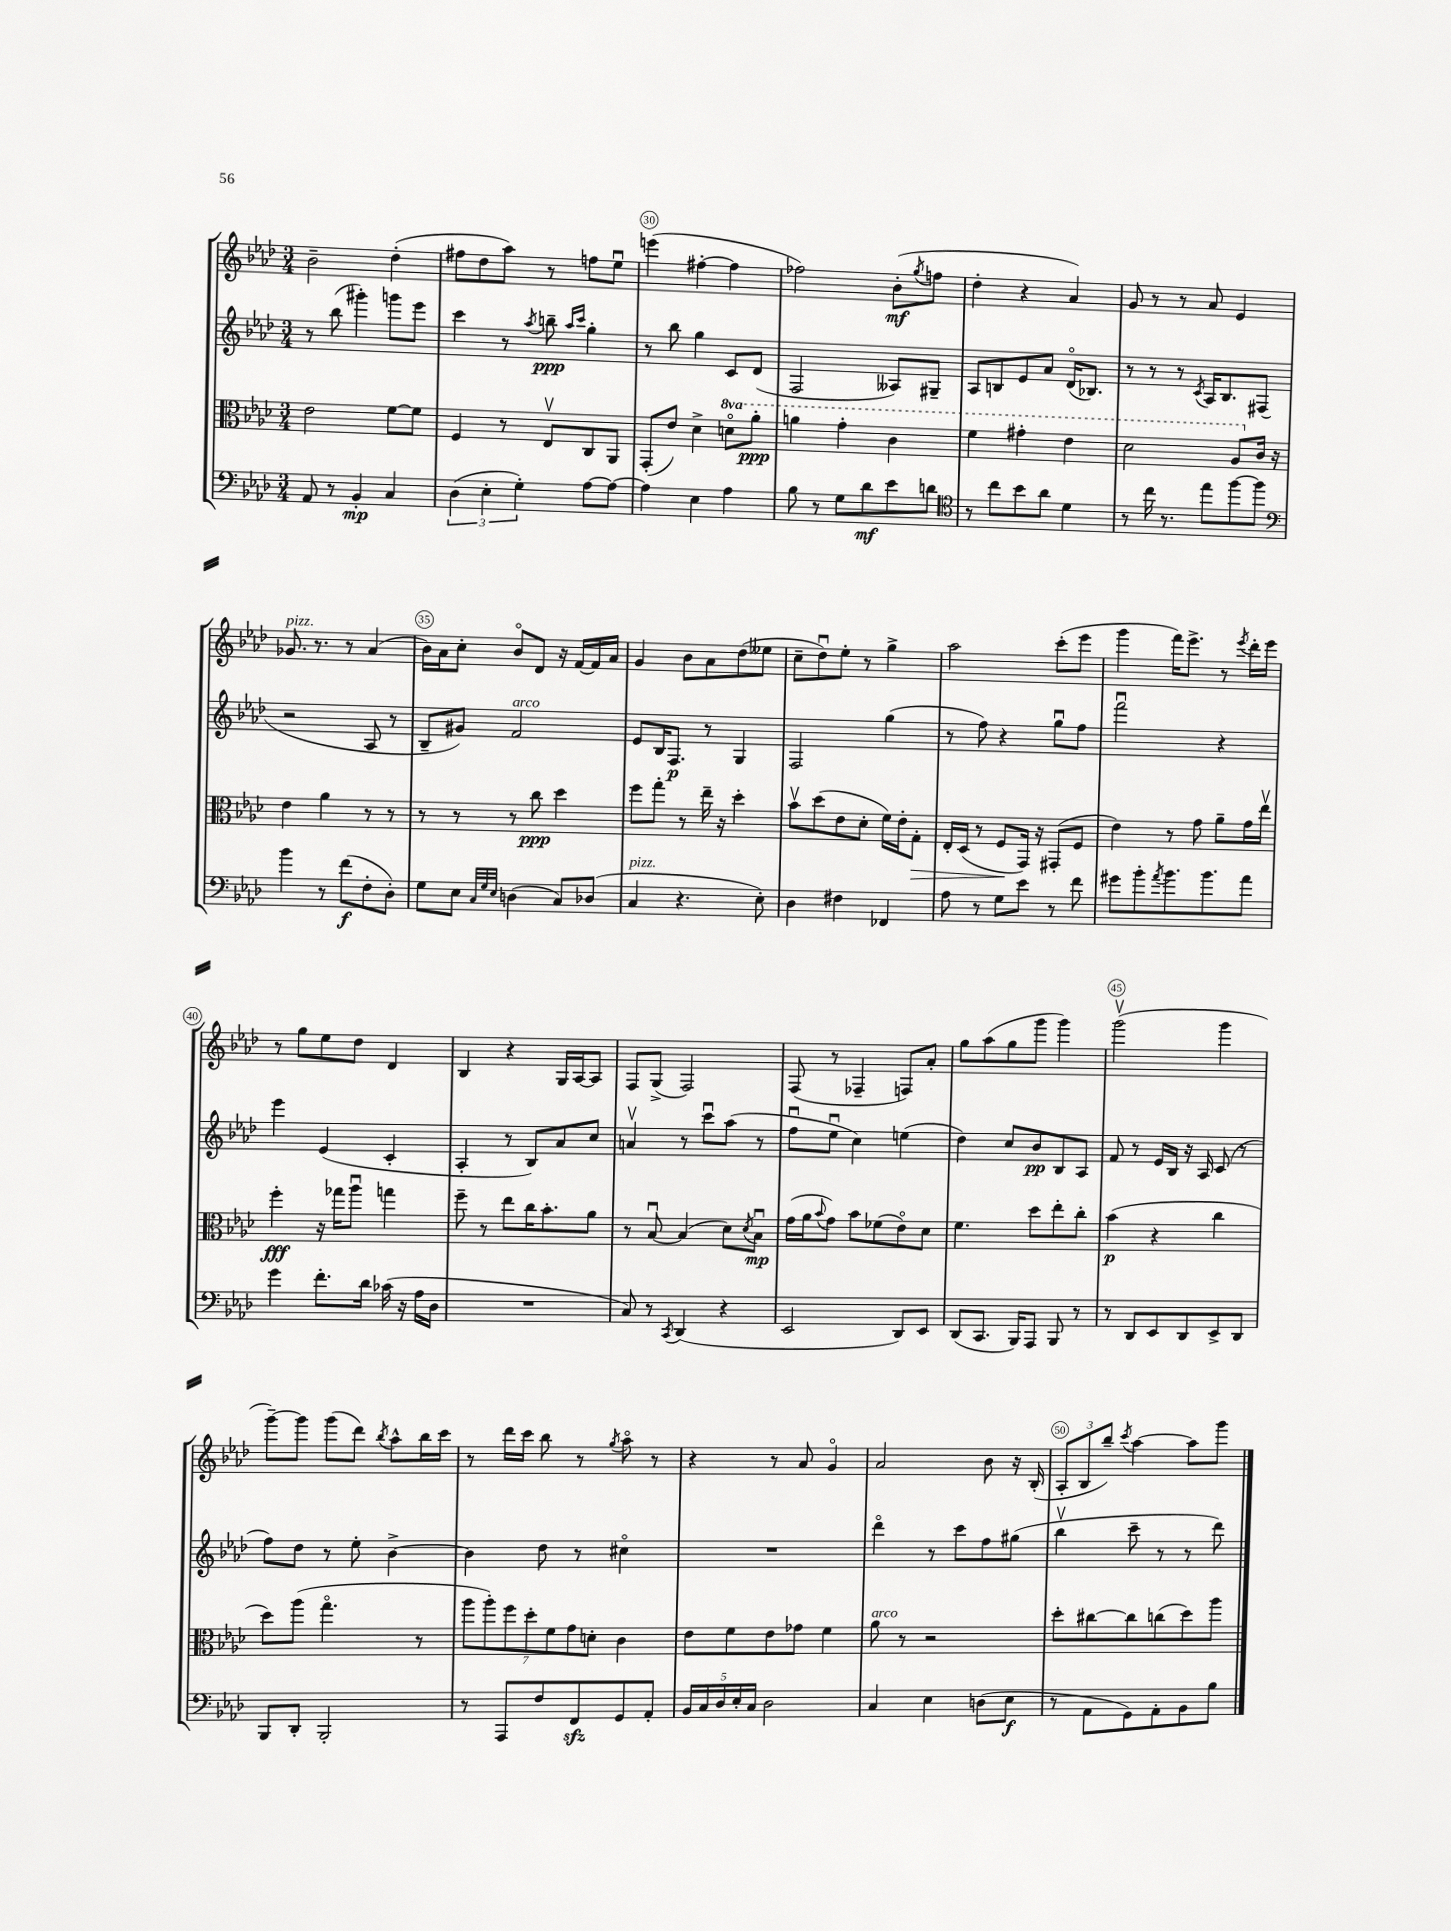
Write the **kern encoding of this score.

**kern	**kern	**kern	**kern
*staff4	*staff3	*staff2	*staff1
*clefF4	*clefC3	*clefG2	*clefG2
*k[b-e-a-d-]	*k[b-e-a-d-]	*k[b-e-a-d-]	*k[b-e-a-d-]
*M3/4	*M3/4	*M3/4	*M3/4
8AA-	2e-	8r	2b-~
8r	.	(8bb-	.
4BB-'	.	4ggg#')	.
4C	[8f	8ggg	(4dd-'
.	8f]	8eee-	.
=	=	=	=
(6D-	4F	4ccc	8ff#
.	.	.	8dd-
6E-'	.	.	.
.	8r	8r	8aa-)
6G')	.	.	.
.	.	8qaa-	.
.	8E-v	8bb~	8r
.	.	16qqaa-	.
.	.	16qqccc	.
[8A-	8C	4gg'	8ff
8A-_	8AA-	.	8ee-u
=	=	=	=
4A-]	(8GG'	8r	(4eee
.	8e-)	8bb-	.
4E-	4d-^	4gg	[4ff#'
4A-	8ddo	8c	4ff#]
.	8aa-'	(8d-	.
=	=	=	=
8B-	4aa	2F	2ff-)
8r	.	.	.
8G	4gg'	.	.
8d-	.	.	.
8e-	4cc	8A--)	(8b-'
.	.	.	8qgg
8d	.	8G#~	8ff
=	=	=	=
*clefC4	*	*	*
8r	4ff	8A-	4dd-'
8cc	.	8B	.
8b-	4gg#'	8e-	4r
8a-	.	8a-	.
4d-	4ee-	(16d-o	4a-)
.	.	8.B-)	.
=	=	=	=
8r	2dd-	8r	8g
16cc	.	8r	8r
8.r	.	.	.
.	.	8r	8r
.	.	8qc	.
8ee-	.	16A-	8a-
.	.	8.B-	.
[8ff	8a-	.	4e-
8ff]	16c	(8F#	.
.	16r	.	.
=	=	=	=
*clefF4	*	*	*
4b-	4e-	2r	8.g-
.	.	.	8.r
8r	4a-	.	.
(8f	.	.	8r
8F'	8r	8A-	(4a-
8D-')	8r	8r	.
=	=	=	=
8G	8r	8B-~	16b-)
.	.	.	16a-
8E-	8r	8g#)	8cc'
32qqC	.	.	.
32qqG	.	.	.
32qqE-	.	.	.
(4D	8r	2f	8b-o
.	8cc	.	8d-
8C)	4dd-	.	16r
.	.	.	[16f
(8D-	.	.	16f]
.	.	.	16a-
=	=	=	=
4C	8ff	8e-	4g
.	8gg'	16B-	.
.	.	8.F	.
4.r	8r	.	8b-
.	16ee-~	8r	8a-
.	16r	.	.
.	4dd-'	4G	(8dd-
8E-')	.	.	8ee--
=	=	=	=
4D-	8b-v	2F	8cc~
.	(8dd-	.	8dd-u)
4F#	8e-	.	8ee-'
.	8d-'	.	8r
4FF-	16f)	(4gg	4gg^
.	16e-'	.	.
.	8G'	.	.
=	=	=	=
8A-	16E-'	8r	2aa-
.	(16D-	.	.
8r	8r	8ff)	.
8G	8F	4r	.
8e-	16GG)	.	.
.	16r	.	.
8r	(8GG#'	8ggu	(8ccc'
8f	8F	8ff	8eee-
=	=	=	=
8g#	4e-)	2fffu	4ggg
8b-'	.	.	.
8qa-	.	.	.
8.b-	8r	.	16fff)
.	.	.	8.eee-^
.	8g	.	.
8.b-	.	.	.
.	8a-~	4r	8r
.	.	.	8qeee-
8a-	16g	.	16ddd-'
.	16ee-v	.	16eee-
=	=	=	=
4g	4ff'	4eee-	8r
.	.	.	8gg
8.f'	16r	(4e-	8ee-
.	16gg-	.	.
.	8aa-u	.	8dd-
16d-	.	.	.
(16c-	4gg	4c'	4d-
16r	.	.	.
16A-	.	.	.
16D-	.	.	.
=	=	=	=
2.r	8ff~	4A-'	4B-
.	8r	.	.
.	8ee-	8r	4r
.	16cc	8B-)	.
.	8.b-'	.	.
.	.	8a-	16G
.	.	.	[16A-
.	8a-	8cc	8A-]
=	=	=	=
8C)	8r	4av	8F
8r	[8B-u	.	(8G^
8qCC	.	.	.
(4DD-	(4B-]	8r	2F)
.	.	8cccu	.
4r	8d-)	(8aa-	.
.	8qd-	.	.
.	8B-u	8r	.
=	=	=	=
2EE-	(16g	8ffu	(8F
.	16a-	.	.
.	8qqb-	.	.
.	8g)	8ee-u	8r
.	8b-	4cc)	4F-~
.	(8f-	.	.
8DD-)	8e-o)	(4ee	8F)
8EE-	8d-	.	8a-'
=	=	=	=
(8DD-	4.f	4dd-)	8gg
8.CC	.	.	(8aa-
.	.	8cc	8gg
16BBB-)	.	.	.
8AAA-	8dd-	8b-	8ggg
8BBB-	8ee-'	8B-	4ggg)
8r	8cc'	8A-	.
=	=	=	=
8r	(4b-	8f	(2gggv
8DD-	.	8r	.
8EE-	4r	16e-	.
.	.	16B-	.
8DD-	.	16r	.
.	.	16A-	.
8EE-^	4cc	(8c	4ggg
8DD-	.	8r	.
=	=	=	=
8BBB-	8dd-)	8ff)	[8ggg~)
8DD-'	(8aa-	8dd-	8ggg]
2BBB-'	4.ggo	8r	(8ggg
.	.	8ee-'	8ddd-)
.	.	.	8qbb-
.	.	[4b-^	8aa-^^
.	8r	.	16bb-
.	.	.	16ccc
=	=	=	=
8r	14aa-	4b-]	8r
.	14aa-')	.	.
8AAA-	.	.	16ddd-
.	14ff	.	.
.	.	.	16ccc
.	14dd-'	.	.
8F	.	8dd-	8bb-
.	14f	.	.
.	14g	.	.
8FF	.	8r	8r
.	14d'	.	.
.	.	.	8qgg
8GG	4c	4cc#o	8aa-o
8AA-'	.	.	8r
=	=	=	=
20BB-	8e-	2.r	4r
20C	.	.	.
20D-	.	.	.
.	8f	.	.
20E-'	.	.	.
20C	.	.	.
2D-	8e-	.	8r
.	8g-	.	8a-
.	4f	.	4go
=	=	=	=
4C	8a-	4ddd-o	2a-
.	8r	.	.
4E-	2r	8r	.
.	.	8ccc	.
(8D	.	8ff	8b-
8E-	.	(8gg#	16r
.	.	.	(16B-'
=	=	=	=
8r	8dd-'	4bb-v	12A-'
.	.	.	12B-
8AA-	[8cc#	.	.
.	.	.	12bb-~)
.	.	.	8qccc
8GG)	8cc#]	8ccc~	[4aa-
8AA-'	(8cc	8r	.
8BB-	8dd-)	8r	8aa-]
8B-	8aa-	8ddd-)	8ggg
==	==	==	==
*-	*-	*-	*-
